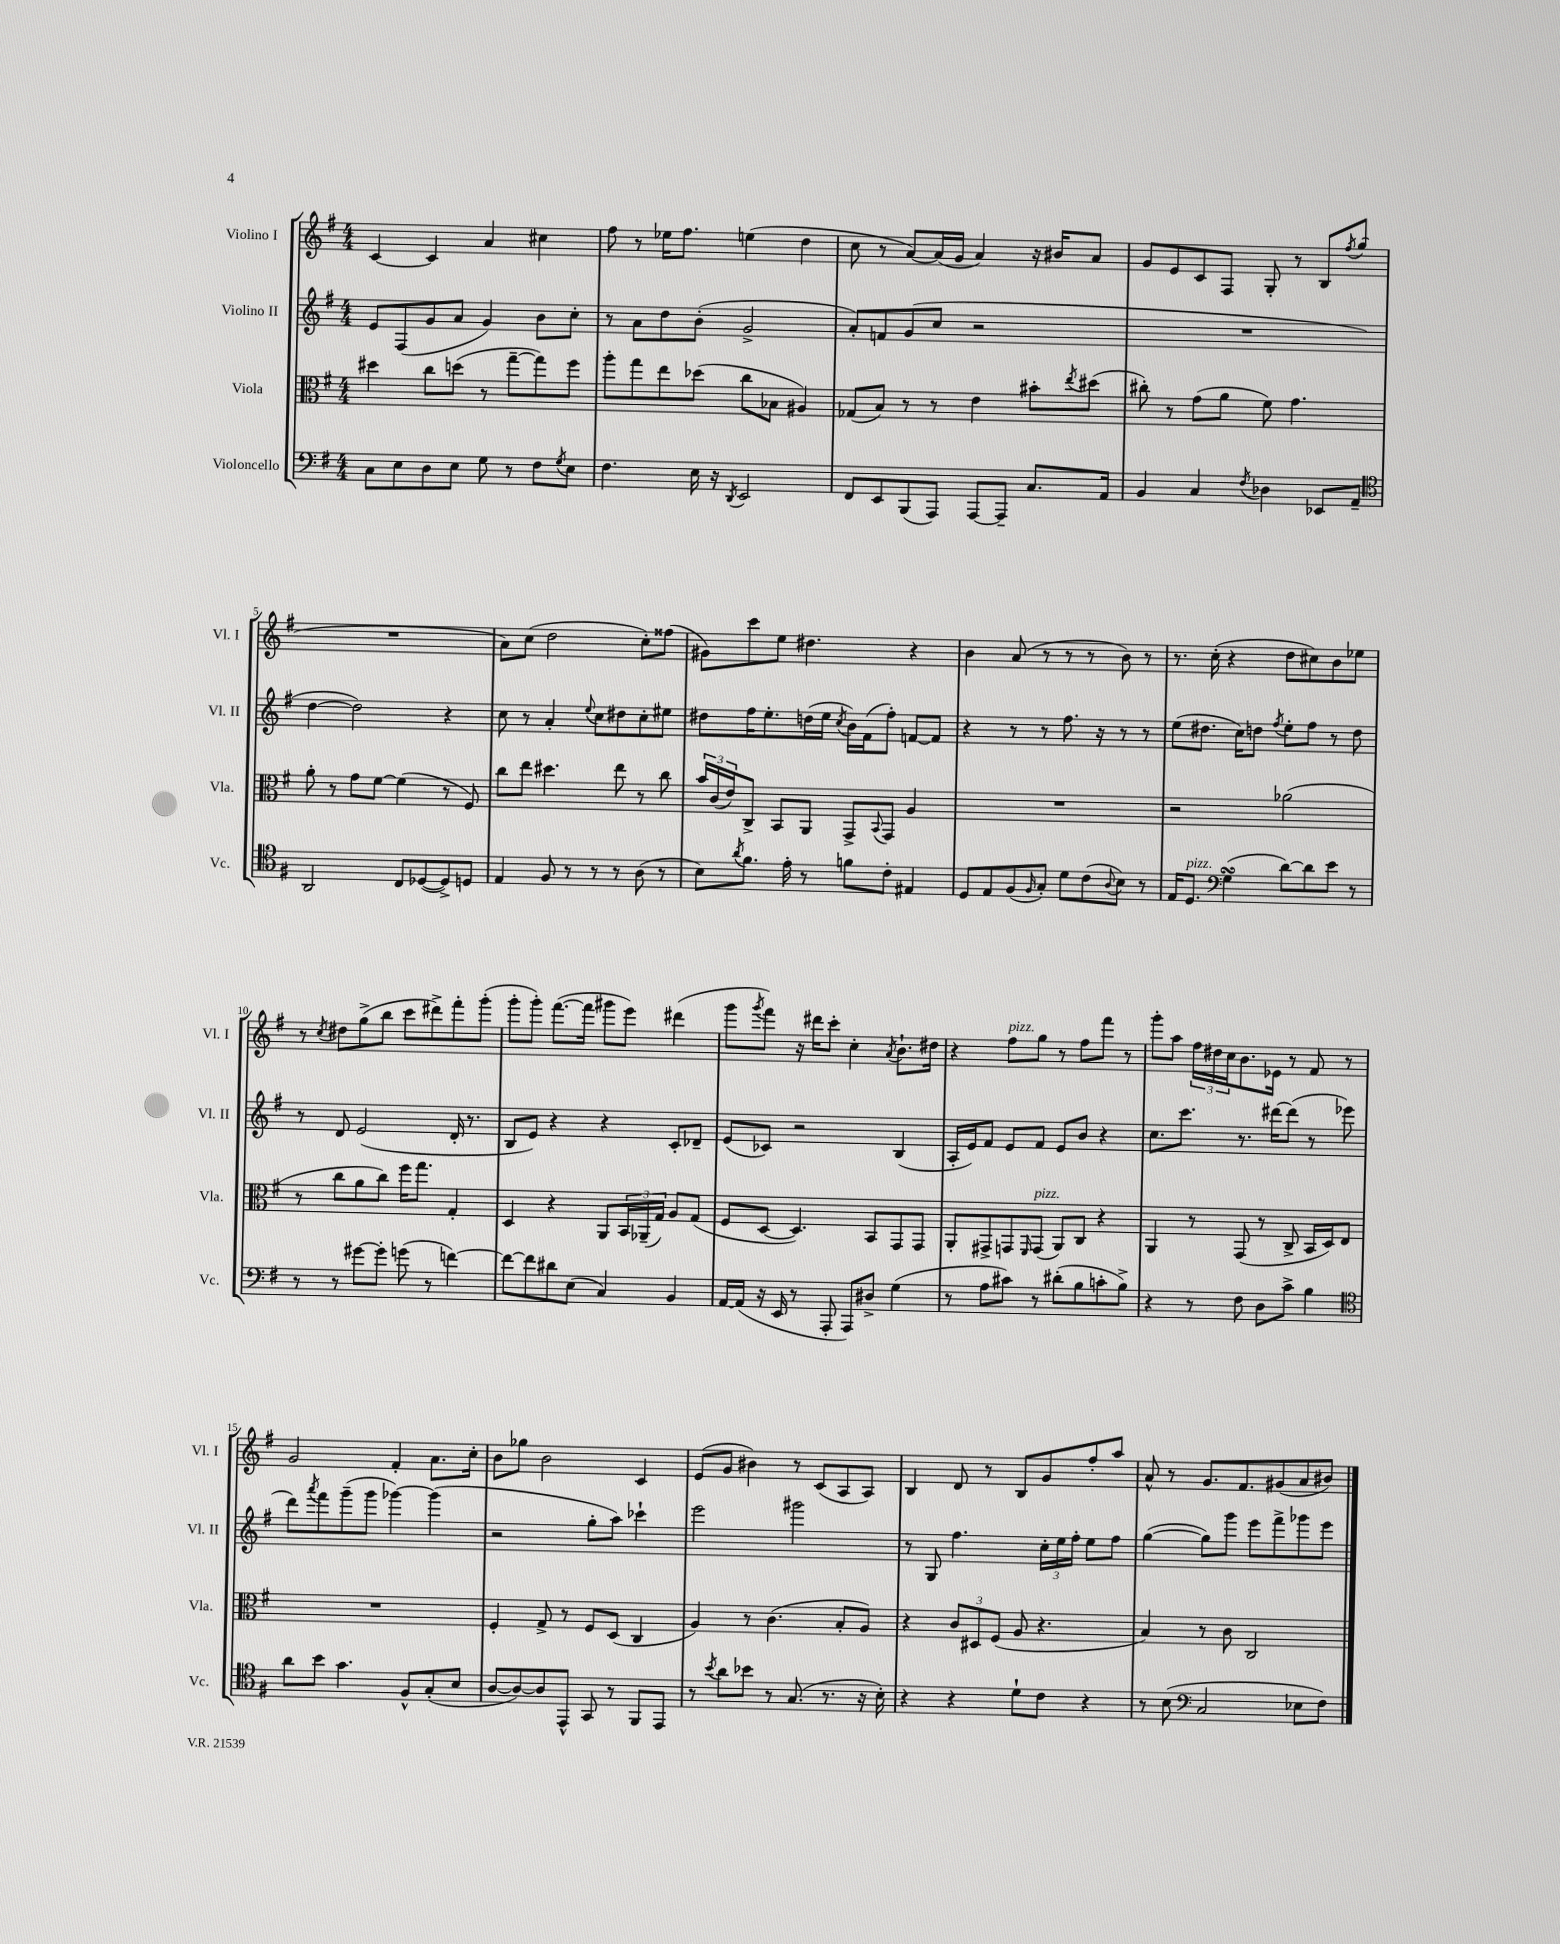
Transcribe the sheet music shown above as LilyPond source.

<<
\new StaffGroup <<
\new Staff = "s0" \with { instrumentName = "Violino I" shortInstrumentName = "Vl. I" } {
    \clef treble \key g \major \numericTimeSignature \time 4/4
    c'4~ c'4 a'4 cis''4 |
    fis''8 r8 ees''16 fis''8. e''4( d''4 |
    c''8 r8 a'8~) a'16( g'16 a'4) r16 bis'16 a'8 |
    g'8 e'8 c'8 fis8 g8-. r8 b8 \acciaccatura { fis''8 } g''8( |
    R1 |
    a'8) c''8( d''2 c''8-.) fisis''8( |
    gis'8) c'''8 e''8 dis''4. r4 |
    b'4 a'8( r8 r8 r8 b'8) r8 |
    r8. c''16-.( r4 d''8 cis''8) b'8 ees''8 |
    r8 \acciaccatura { c''8 } dis''8 g''8->( b''8 c'''8 dis'''8->) fis'''8-. g'''8-.( |
    g'''8-. g'''8-.) fis'''8.~( fis'''16 gis'''8 e'''8) dis'''4( |
    g'''8 \acciaccatura { g'''8 } fis'''8) r16 dis'''16 c'''8-. c''4-. \acciaccatura { a'8 } b'8.-! dis''16 |
    r4 fis''8^\markup { \italic "pizz." } g''8 r8 fis''8 fis'''8 r8 |
    g'''8-. a''8 \tuplet 3/2 { fis''16 dis''16 c''16 } b'8. ees'16 r8 fis'8 r8 |
    g'2 fis'4-. a'8. c''16-. |
    b'8 ges''8 b'2 c'4 |
    e'8( g'8 bis'4) r8 c'8( a8 a8) |
    b4 d'8 r8 b8 g'8 fis''8-. a''8 |
    a'8-^ r8 g'8. fis'8. gis'8( a'8 bis'8) \bar "|." |
}
\new Staff = "s1" \with { instrumentName = "Violino II" shortInstrumentName = "Vl. II" } {
    \clef treble \key g \major \numericTimeSignature \time 4/4
    e'8 fis8( g'8 a'8 g'4) b'8 c''8-. |
    r8 a'8 d''8 b'8-.( g'2-> |
    a'8-.) f'8 g'8( c''8 r2 |
    R1 |
    d''4~ d''2) r4 |
    c''8 r8 a'4-. \appoggiatura { e''8 } c''8 dis''8 c''8-. eis''8 |
    dis''8 fis''16 e''8.-. d''16( e''16 \acciaccatura { c''8 } b'16) fis'16( fis''8-.) f'8~ f'8 |
    r4 r8 r8 fis''8. r16 r8 r8 |
    e''8( dis''8. c''16) d''8 \acciaccatura { fis''8 } e''8-. fis''8 r8 d''8 |
    r8 d'8 e'2( d'16-. r8. |
    b8 e'8) r4 r4 c'8-. des'8-- |
    e'8( ces'8) r2 b4( |
    a16-. e'16) fis'8 e'8 fis'8 e'8 b'8 r4 |
    c''8. c'''8. r8. dis'''16~ dis'''8( r8 ees'''8 |
    d'''8) \acciaccatura { a'''8 } fis'''8 g'''8--( g'''8 ges'''4~) ges'''4( |
    r2 g''8-. a''8) ces'''4-! |
    e'''2 gis'''2 |
    r8 g8 fis''4. \tuplet 3/2 { c''16-. e''16 fis''16-. } e''8 fis''8 |
    g''4~( g''8) g'''8 e'''8 fis'''8-> ges'''8 e'''8 \bar "|." |
}
\new Staff = "s2" \with { instrumentName = "Viola" shortInstrumentName = "Vla." } {
    \clef alto \key g \major \numericTimeSignature \time 4/4
    dis''4 c''8 d''8( r8 g''8~-- g''8) fis''8 |
    a''8-. g''8 e''8 des''8( c''8 bes8 ais4) |
    ges8( b8) r8 r8 e'4 bis'8-. \acciaccatura { e''8 } dis''8( |
    cis''8-.) r8 g'8( a'8 fis'8) g'4. |
    a'8-. r8 g'8 fis'8~ fis'4( r8 fis8) |
    c''8 e''8 dis''4. e''8 r8 c''8 |
    \tuplet 3/2 { b'16 c'16( e'16) } c8-> b,8 a,8 g,8-> \appoggiatura { b,8 } g,8 a4 |
    R1 |
    r2 aes'2( |
    r8 c''8 a'8 c''8) fis''16 g''8. g4-. |
    d4 r4 a,8 \tuplet 3/2 { b,16 aes,16--( g16) } a8 g8( |
    fis8 d8~ d4.) b,8 g,8 g,8 |
    a,8-. gis,8-> g,8 \grace { fis,16 } g,8^\markup { \italic "pizz." }( a,8) c8 r4 |
    a,4 r8 g,8( r8 c8-> b,16 d16) e8 |
    R1 |
    fis4-. g8-> r8 fis8 d8( c4 |
    a4) r8 c'4.( b8-. a8) |
    r4 \tuplet 3/2 { c'8 dis8 fis8( } a8 r4. |
    b4) r8 c'8 c2 \bar "|." |
}
\new Staff = "s3" \with { instrumentName = "Violoncello" shortInstrumentName = "Vc." } {
    \clef bass \key g \major \numericTimeSignature \time 4/4
    c8 e8 d8 e8 g8 r8 fis8 \acciaccatura { g8 } e8 |
    fis4. e16 r16 \acciaccatura { d,8 } e,2 |
    fis,8 e,8 b,,8( a,,8) a,,8~ a,,8-- c8. a,16 |
    b,4 c4 \acciaccatura { fis8 } des4 ees,8 a,8-- |
    \clef tenor a,2 c8 des8~( des8->) d8 |
    e4 fis8 r8 r8 r8 a8( r8 |
    b8) \acciaccatura { a'8 } fis'8. e'16-. r8 f'8 c'8-. eis4 |
    d8 e8 fis8( \grace { fis16 } g8-.) d'8 c'8( \appoggiatura { a8 } b8) r8 |
    e16 d8.^\markup { \italic "pizz." } \clef bass g4\turn( d'8~) d'8 e'8 r8 |
    r8 r8 gis'8~ gis'8-. g'8( r8 f'4~) |
    f'8~ f'8 dis'8 e8( c4) b,4 |
    a,16~ a,16( r16 e,16 r8 a,,8-. a,,8) dis8-> g4( |
    r8 a8 cis'8) r8 dis'8-.( b8 c'8-. b8->) |
    r4 r8 fis8 d8 c'8-> b4 |
    \clef tenor a'8 b'8 g'4. fis8-^ g8-.( b8 |
    a8~ a8~) a8 e,8-^ g,8 r8 fis,8 e,8 |
    r8 \acciaccatura { b'8 } a'8 bes'8 r8 g8.( r8. r16 b16-.) |
    r4 r4 d'8-! c'8 r4 |
    r8 b8( \clef bass c2 ees8 fis8) \bar "|." |
}
>>
>>
